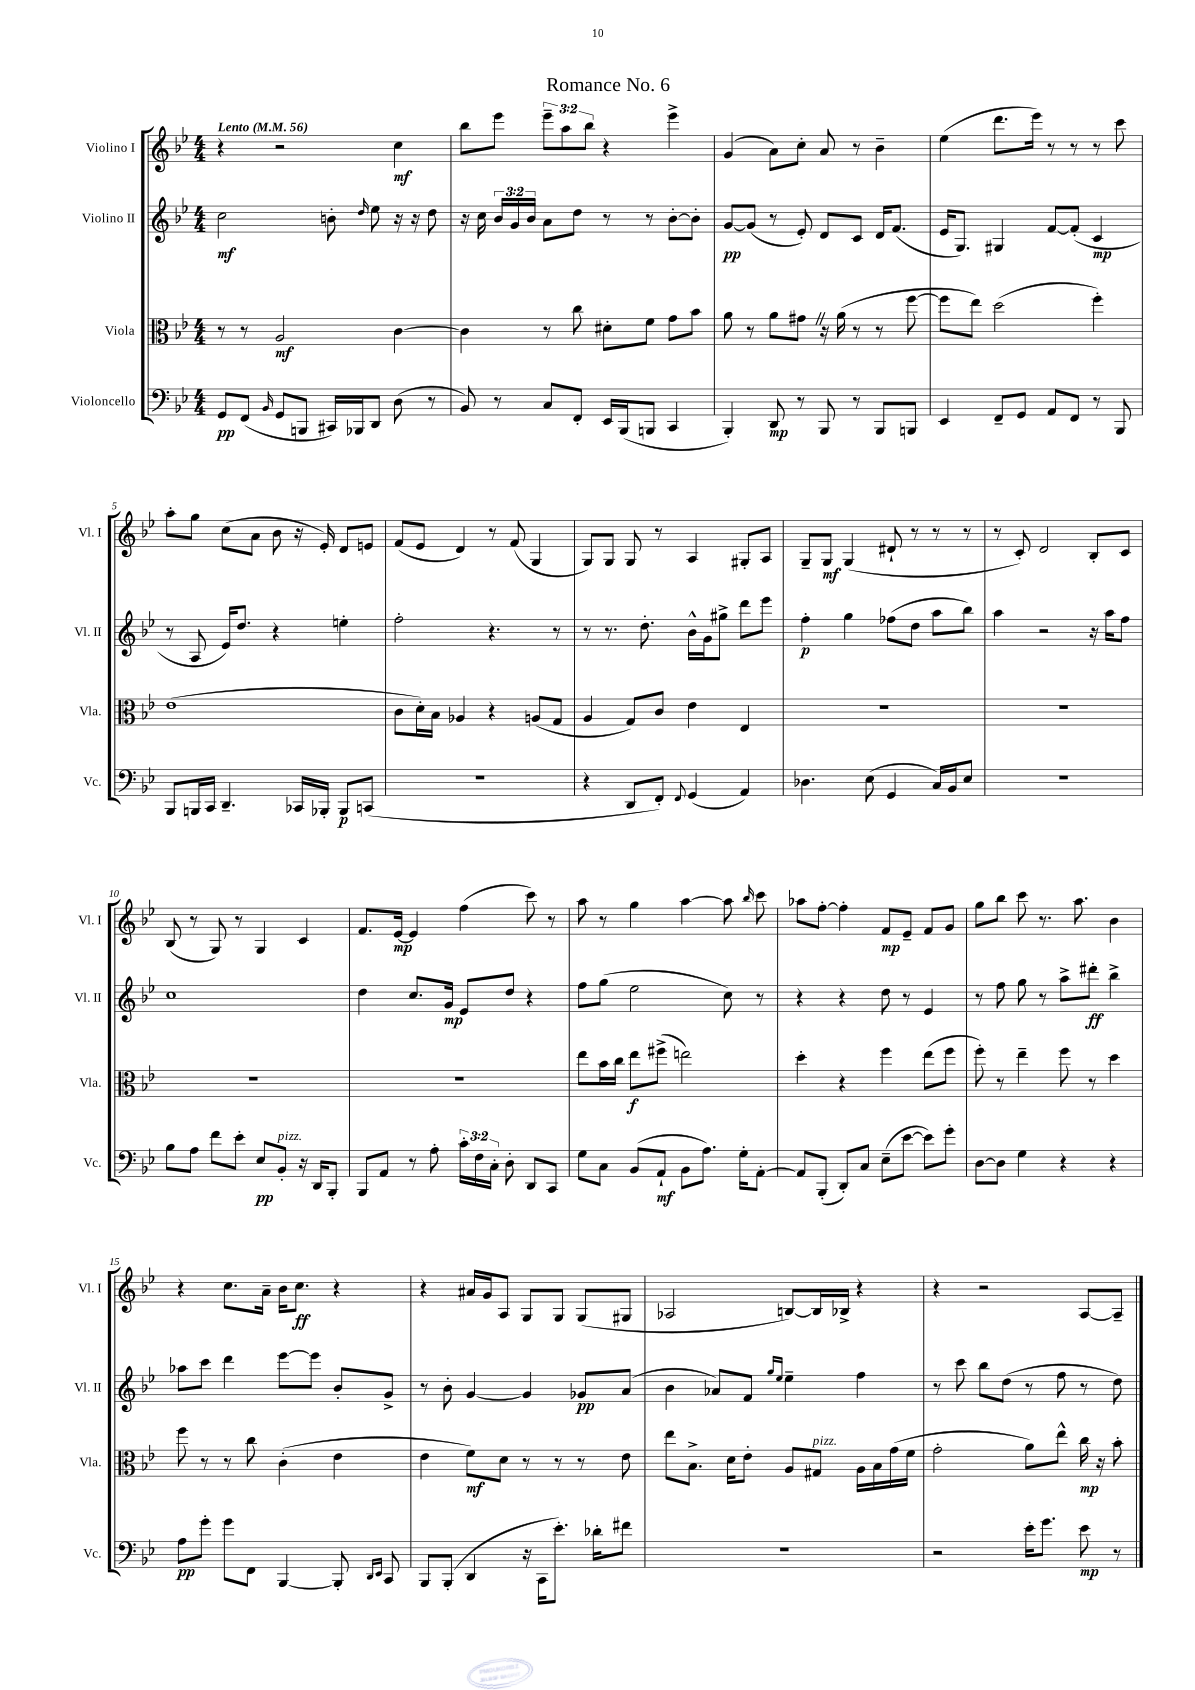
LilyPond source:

\header { title = "Romance No. 6" }
<<
\new StaffGroup <<
\new Staff = "s0" \with { instrumentName = "Violino I" shortInstrumentName = "Vl. I" } {
    \clef treble \key bes \major \numericTimeSignature \time 4/4 \override Staff.TupletNumber.text = #tuplet-number::calc-fraction-text \tempo "Lento" 4 = 56
    \autoBeamOff r4 r2 c''4\mf |
    bes''8[ ees'''8] \tuplet 3/2 { ees'''8[-- a''8 bes''8] } r4 ees'''4-> |
    g'4( a'8[) c''8]-. a'8 r8 bes'4-- |
    ees''4( d'''8.[ ees'''16]) r8 r8 r8 c'''8 |
    a''8[-. g''8] c''8[( a'8] bes'8 r16 ees'16-.) d'8[ e'8] |
    f'8[( ees'8] d'4) r8 f'8( g4 |
    g8[) g8] g8 r8 a4 gis8[-. a8] |
    g8[-- g8]\mf g4( dis'8-! r8 r8 r8 |
    r8 c'8-.) d'2 bes8[-. c'8] |
    bes8( r8 g8) r8 g4 c'4 |
    f'8.[ ees'16]~\mp ees'4 f''4( c'''8) r8 |
    a''8 r8 g''4 a''4~ a''8 \grace { bes''16 } c'''8 |
    aes''8[ f''8]~-. f''4-. f'8[\mp ees'8]-- f'8[ g'8] |
    g''8[ bes''8] c'''8 r8. a''8. bes'4 |
    r4 c''8.[ a'16]-- bes'16[ c''8.]\ff r4 |
    r4 ais'16[ g'16 a8] g8[ g8] g8[( gis8] |
    aes2 b8[~) b16 bes16]-> r4 |
    r4 r2 a8[~ a8]-- \bar "|." |
}
\new Staff = "s1" \with { instrumentName = "Violino II" shortInstrumentName = "Vl. II" } {
    \clef treble \key bes \major \numericTimeSignature \time 4/4 \override Staff.TupletNumber.text = #tuplet-number::calc-fraction-text
    \autoBeamOff c''2\mf b'8-. \grace { d''16 } ees''8 r16 r16 d''8 |
    r16 c''16 \tuplet 3/2 { bes'16[ g'16 bes'16] } a'8[ d''8] r8 r8 bes'8[~-. bes'8]-. |
    g'8[~\pp g'8]( r8 ees'8-.) d'8[ c'8] d'16[ f'8.]( |
    ees'16[ g8.]) gis4 f'8[~ f'8]-.( c'4\mp |
    r8 a8 ees'16[) d''8.] r4 e''4-. |
    f''2-. r4. r8 |
    r8 r8. d''8.-. bes'16[-^ g'16 gis''8]-> d'''8[ ees'''8] |
    f''4-.\p g''4 fes''8[( d''8] a''8[ bes''8]) |
    a''4 r2 r16 a''16[ f''8] |
    c''1 |
    d''4 c''8.[ g'16]\mp ees'8[ d''8] r4 |
    f''8[ g''8]( ees''2 c''8) r8 |
    r4 r4 d''8 r8 ees'4 |
    r8 f''8 g''8 r8 a''8[-> dis'''8]-.\ff bes''4-> |
    aes''8[ c'''8] d'''4 ees'''8[~ ees'''8] bes'8[-. g'8]-> |
    r8 bes'8-. g'4~ g'4 ges'8[\pp a'8]( |
    bes'4 aes'8[) f'8] \grace { g''16[ ees''16] } ees''4-- f''4 |
    r8 c'''8 bes''8[ d''8]( r8 f''8 r8 d''8) \bar "|." |
}
\new Staff = "s2" \with { instrumentName = "Viola" shortInstrumentName = "Vla." } {
    \clef alto \key bes \major \numericTimeSignature \time 4/4
    \autoBeamOff r8 r8 a2\mf c'4~ |
    c'4 r8 c''8 dis'8[-. f'8] g'8[ bes'8] |
    a'8 r8 a'8[ gis'8] \once \override BreathingSign.text = \markup { \musicglyph "scripts.caesura.straight" } \breathe r16 a'16( r8 r8 f''8~ |
    f''8[ ees''8]) d''2( f''4-.) |
    ees'1( |
    c'8[ d'16-.) bes16] aes4 r4 a8[( g8] |
    a4 g8[) c'8] ees'4 ees4 |
    R1 |
    R1 |
    R1 |
    R1 |
    ees''8[ bes'16 c''16] ees''8[\f fis''8]->( e''2) |
    d''4-. r4 f''4 ees''8[( f''8] |
    f''8-.) r8 ees''4-- f''8 r8 d''4 |
    f''8 r8 r8 c''8 c'4-.( ees'4 |
    ees'4 f'8[\mf) d'8] r8 r8 r8 ees'8 |
    ees''8[ bes8.]-> d'16[ ees'8]-. a8[ gis8]^\markup { \italic "pizz." } a16[ bes16 g'16( f'16] |
    g'2-. a'8[) ees''8]-^ c''16\mp r16 bes'8-. \bar "|." |
}
\new Staff = "s3" \with { instrumentName = "Violoncello" shortInstrumentName = "Vc." } {
    \clef bass \key bes \major \numericTimeSignature \time 4/4 \override Staff.TupletNumber.text = #tuplet-number::calc-fraction-text
    \autoBeamOff g,8[\pp f,8]( \grace { bes,16 } g,8[ b,,8] cis,16[) bes,,16 d,8] d8( r8 |
    bes,8) r8 c8[ f,8]-. ees,16[ bes,,16( b,,8] c,4 |
    bes,,4-.) d,8\mp r8 bes,,8 r8 bes,,8[ b,,8] |
    ees,4 f,8[-- g,8] a,8[ f,8] r8 bes,,8 |
    bes,,8[ b,,16 c,16] d,4.-- ces,16[ bes,,16]-. bes,,8[\p c,8]( |
    R1 |
    r4 d,8[ f,8]-.) \appoggiatura { f,8 } g,4( a,4) |
    des4. ees8( g,4 c16[) bes,16 ees8] |
    R1 |
    bes8[ a8] f'8[ ees'8]-. ees8[\pp bes,8]-.^\markup { \italic "pizz." } r16 d,16[ bes,,8]-. |
    bes,,8[ a,8] r8 a8-. \tuplet 3/2 { c'16[-. f16 c16]-. } d8-. d,8[ c,8] |
    g8[ c8] bes,8[( a,8]-!\mf bes,8[ a8.]) g16[-. a,8]~-. |
    a,8[ bes,,8]-.( d,8[-.) c8] ees8[--( ees'8]~ ees'8[) g'8]-. |
    d8[~ d8] g4 r4 r4 |
    a8[\pp g'8]-. g'8[ f,8] bes,,4~ bes,,8-. \grace { d,16[ ees,16] } c,8 |
    bes,,8[ bes,,8]-.( d,4 r16 c,16[ ees'8.]-.) des'16[-. fis'8] |
    R1 |
    r2 ees'16[-. g'8.] ees'8\mp r8 \bar "|." |
}
>>
>>
